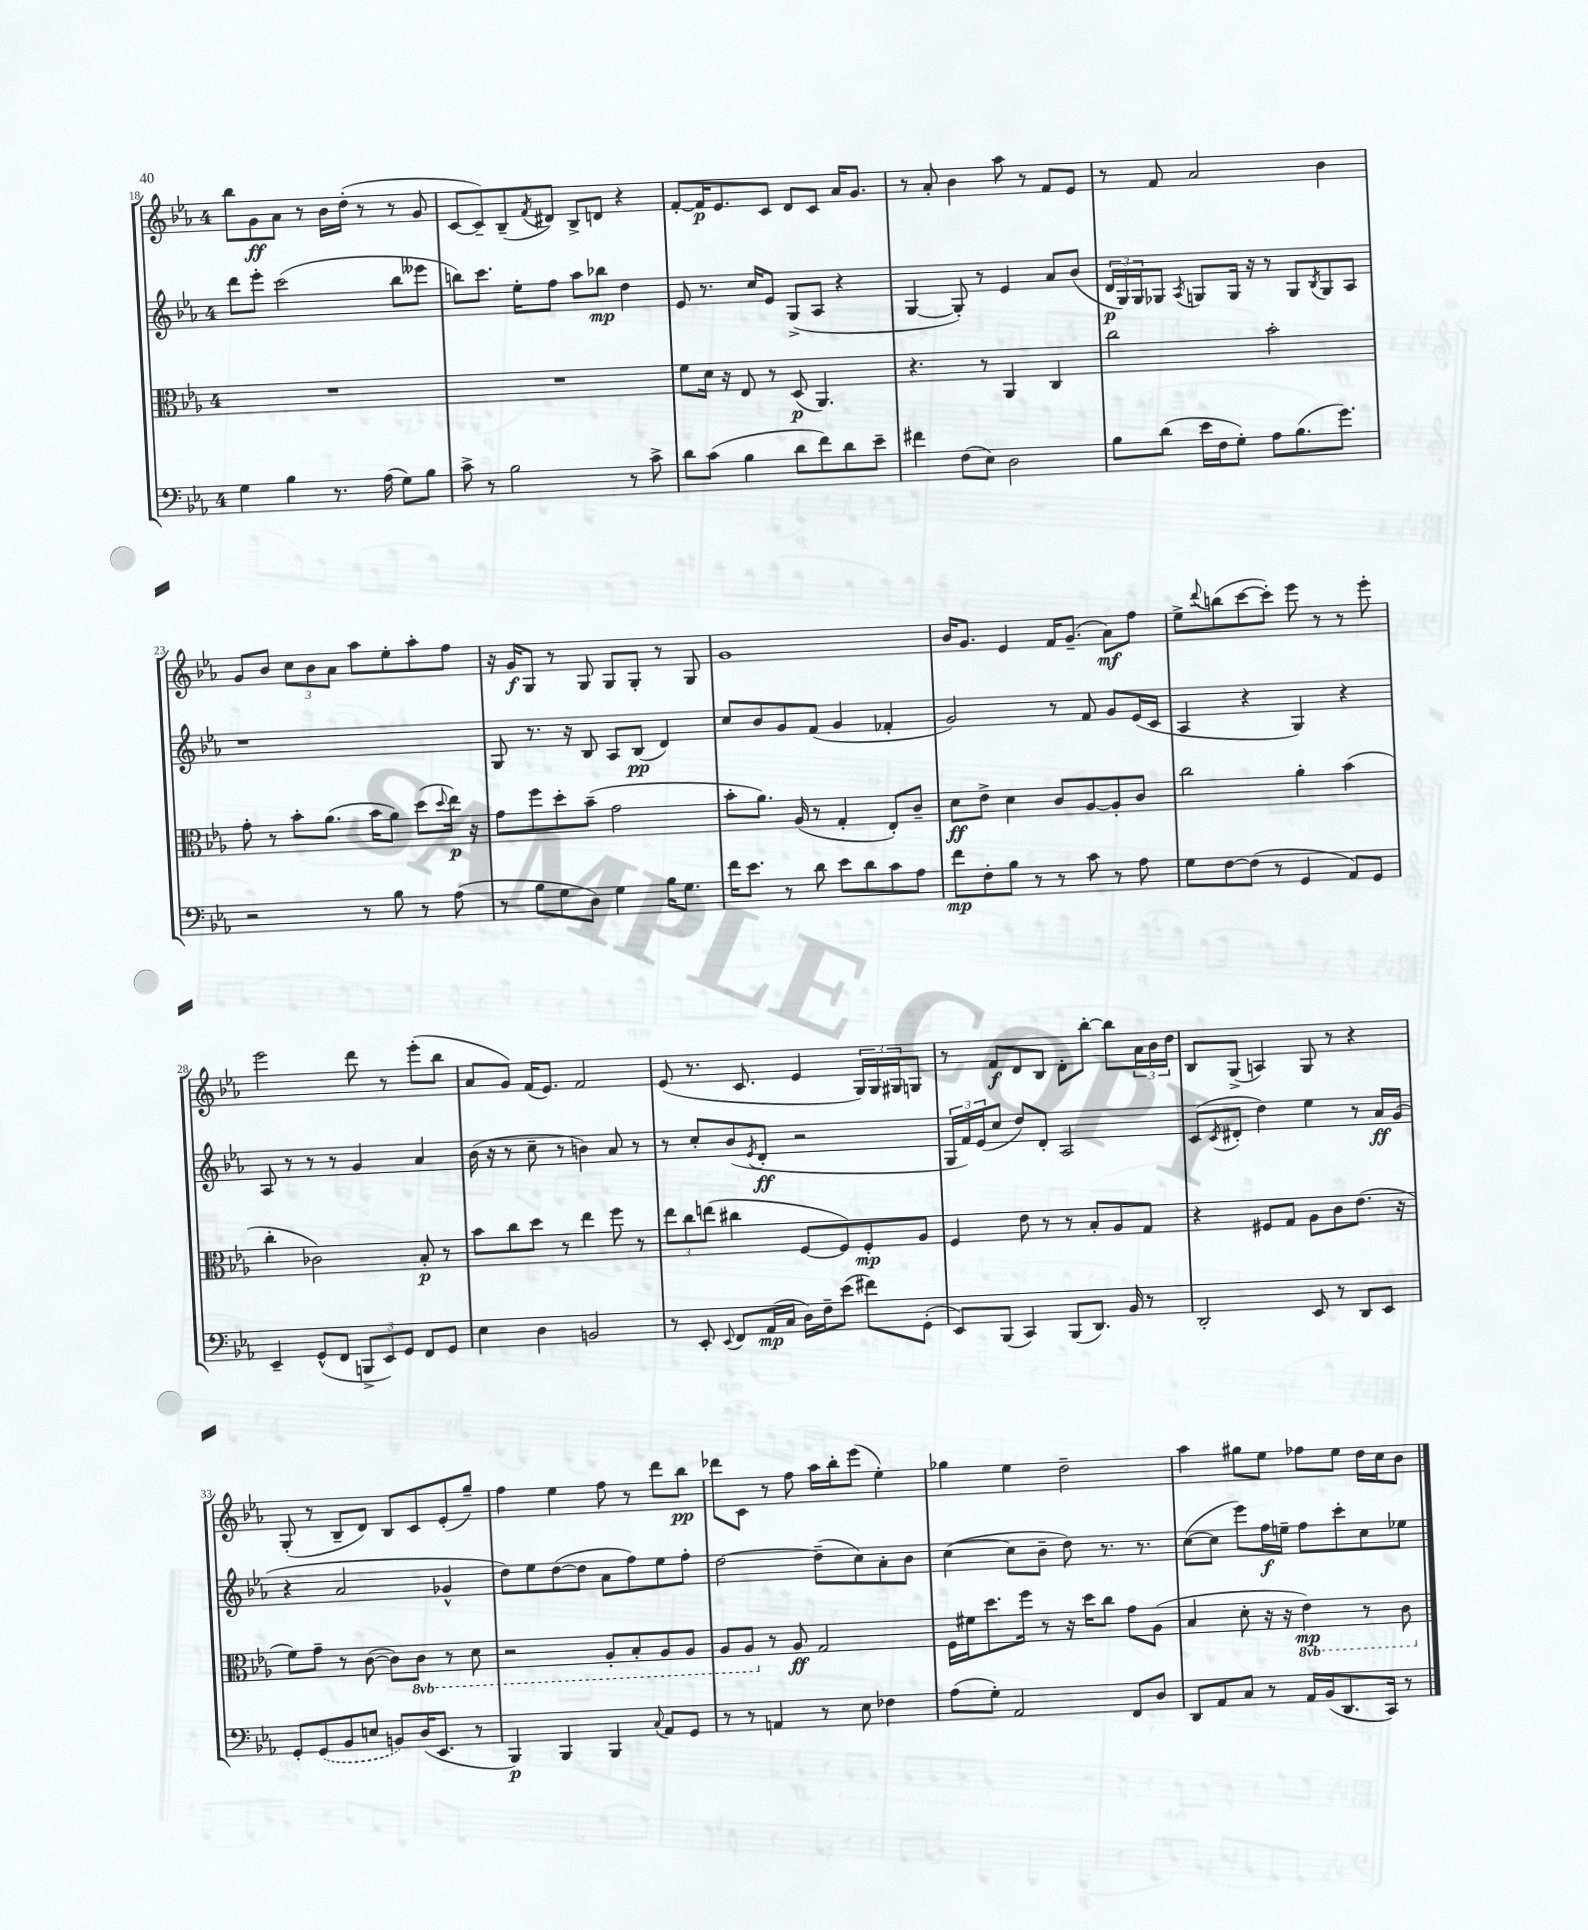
<<
\new StaffGroup <<
\new Staff = "s0" {
    \clef treble \key ees \major \once \override Staff.TimeSignature.style = #'single-digit \time 4/4
    bes''8 g'8\ff aes'8 r8 bes'16 d''16-.( r8 r8 g'8 |
    c'8~ c'8--) bes8--( \acciaccatura { f'8 } dis'8) bes8-> d'8 r4 |
    f'8~-. f'16\p ees'8. c'8 d'8 c'8 aes'16 g'8. |
    r8 aes'8-. bes'4 aes''8 r8 f'8 ees'8 |
    r8 f'8 aes'2 bes'4 |
    g'8 bes'8 \tuplet 3/2 { c''8 bes'8 aes'8 } aes''8 ees''8-. aes''8-. f''8 |
    r16 g'16\f g8 r8 g8 g8 g8-. r8 g8 |
    g'1 |
    bes'16 g'8. ees'4 f'16 g'8.--( aes'8\mf) f''8 |
    ees''8-> \appoggiatura { d'''8 } b''8( c'''8~ c'''8-.) ees'''8 r8 r8 ees'''8-. |
    ees'''2 d'''8 r8 ees'''8-.( bes''8 |
    aes'8 g'8) f'16( ees'8.) f'2 |
    ees'8( r8. c'8. ees'4 \tuplet 3/2 { g16) g16 gis16 } g8 |
    r8 f'8\f d'8 bes8 d'8-. bes''8~-. bes''8 \tuplet 3/2 { aes'16 bes'16 d''16 } |
    bes8 g8->( a4) g8 r8 r4 |
    g8-.( r8 bes8-- d'8) bes8 c'8 ees'8-.( g''8--) |
    f''4 ees''4 f''8 r8 d'''8 bes''8\pp |
    des'''8 c'8 r8 f''8 aes''16 bes''16-. ees'''8( ees''4-.) |
    ges''4 ees''4 d''2-- |
    aes''4 gis''8 ees''8 fes''8 ees''8 d''16 c''16 bes'8 \bar "|." |
}
\new Staff = "s1" {
    \clef treble \key ees \major \once \override Staff.TimeSignature.style = #'single-digit \time 4/4
    d'''8 ees'''8-. c'''2( bes''8 eeses'''8 |
    b''8) c'''8. ees''16-. f''8 aes''8 bes''8\mp d''4 |
    ees'8 r8. c''16 ees'8 g8->( aes8 r4 |
    g4~ g8-.) r8 ees'4 aes'8 bes'8( |
    \tuplet 3/2 { d'16\p g16) g16 } ges8 \acciaccatura { aes8 } g8 g16 r16 r8 g8 \acciaccatura { bes8 } g8 aes8 |
    r1 |
    g8 r8. r16 bes8 aes8 bes8\pp( d'4) |
    c''8 bes'8 g'8 f'8( g'4 fes'4-. |
    g'2) r8 f'8 g'8 ees'16( c'16 |
    aes4 r4 g4) r4 |
    aes8 r8 r8 r8 g'4 aes'4 |
    bes'16( r16 r8 c''8-- r8 b'4) aes'8 r8 |
    r8 c''8-. bes'8( \acciaccatura { ees'8 } d'8-.\ff r2 |
    \tuplet 3/2 { g16 f'16) ees'16( } c''8 d''8) d'8-. aes2 |
    c'8( \acciaccatura { c'8 } dis'8-. d''4) ees''4 r8 aes'16\ff g'16( |
    r4 aes'2 ges'4-^ |
    d''8) ees''8 d''8~( d''8 aes'8 f''8) ees''8 f''8-. |
    d''2~ d''8--( c''8) aes'8-. bes'8 |
    c''4~( c''8 bes'8-- d''8) r8. r8. |
    c''8~( c''8 ees'''8) f''16\f e''16-- f''8 c'''8-. c''8 ees''8 \bar "|." |
}
\new Staff = "s2" {
    \clef alto \key ees \major \once \override Staff.TimeSignature.style = #'single-digit \time 4/4 \set Staff.ottavationMarkups = #ottavation-simple-ordinals
    R1 |
    R1 |
    f'8 d'16 r16 ees8 r8 d8\p( aes,4.) |
    r4. r8 aes,4 c4 |
    c''2 bes'2-. |
    g'8-. r8 bes'8-. aes'8.( bes'16 aes'8) d''8( \appoggiatura { d''8 } ees''16\p) r16 |
    g'8 f''8 d''8-. bes'8--( g'2 |
    bes'8-. aes'8.) aes16( r8 g4-. ees8-.) c'8-- |
    d'8\ff ees'8-> d'4 c'8 aes8~ aes8-. c'8 |
    c''2 aes'4-. bes'4( |
    c''4-. ces'2) bes8-.\p r8 |
    bes'8 c''8 d''8 r8 ees''4 f''8 r8 |
    \tuplet 3/2 { ees''8 c''8 e''8( } cis''4 f8~ f8) f8-.\mp aes8 |
    f4 ees'8 r8 r8 bes8-. aes8 g8 |
    r4 fis8 g8 aes8 c'8 ees'8.( r16 |
    f'8) g'8-- r8 c'8~( c'8) \ottava #-1 c8 r8 d8 |
    r2 aes,8-. bes,8-. aes,8 aes,8 |
    aes,8 aes,8 \ottava #0 r8 aes8\ff g2 |
    f16 fis'16 d''8. f''16 r8 r16 d''16 c''8 g'8 aes8( |
    bes4 d'8-. r16 r16 \ottava #-1 ees4\mp) r8 c8 \ottava #0 \bar "|." |
}
\new Staff = "s3" {
    \clef bass \key ees \major \once \override Staff.TimeSignature.style = #'single-digit \time 4/4
    g4 bes4 r8. aes16( g8) bes8 |
    c'8-> r8 bes2 r8 c'8-> |
    d'8 c'8( bes4 d'8 f'8) d'8 ees'8-- |
    fis'4 f8( ees8) d2 |
    bes8 d'8( ees'16 f16 g8-.) aes8 bes8.( g'8.) |
    r2 r8 bes8 r8 aes8( |
    r8 bes8 g8 d8) g4 bes16 g8. |
    f'16 ees'8. r8 d'8 ees'8 d'8 c'8 aes8 |
    f'8\mp f8-. bes8 r8 r8 c'8 r8 aes8 |
    g8 f8~ f8( r8 g,4 aes,8) g,8 |
    ees,4-- g,8-^( f,8 \tuplet 3/2 { b,,8-> ees,8) g,8 } f,8 g,8 |
    ees4 d4 b,2 |
    r8 ees,8-. \appoggiatura { ees,8 } f,8 aes,16\mp( c16 d16) f16-- ees'8( fis'8) g,8-.( |
    ees,8) bes,,8( c,4) bes,,8( d,8.) bes,16 r8 |
    d,2-. ees,8 r8 d,8 ees,8 |
    g,8-. \once \slurDashed g,8( bes,8 e8 b,8) d16( ees,8. r8 |
    bes,,4\p) bes,,4 bes,,4 \appoggiatura { c8 } aes,8 g,8 |
    r8 r8 a,4 r8 ees8 fes4 |
    aes8( g8-.) aes,2 f,8 d8 |
    d,8 aes,8 c8 r8 aes,16 bes,16( d,8. c,16) r8 \bar "|." |
}
>>
>>
\layout { \context { \Score currentBarNumber = #18 } }
